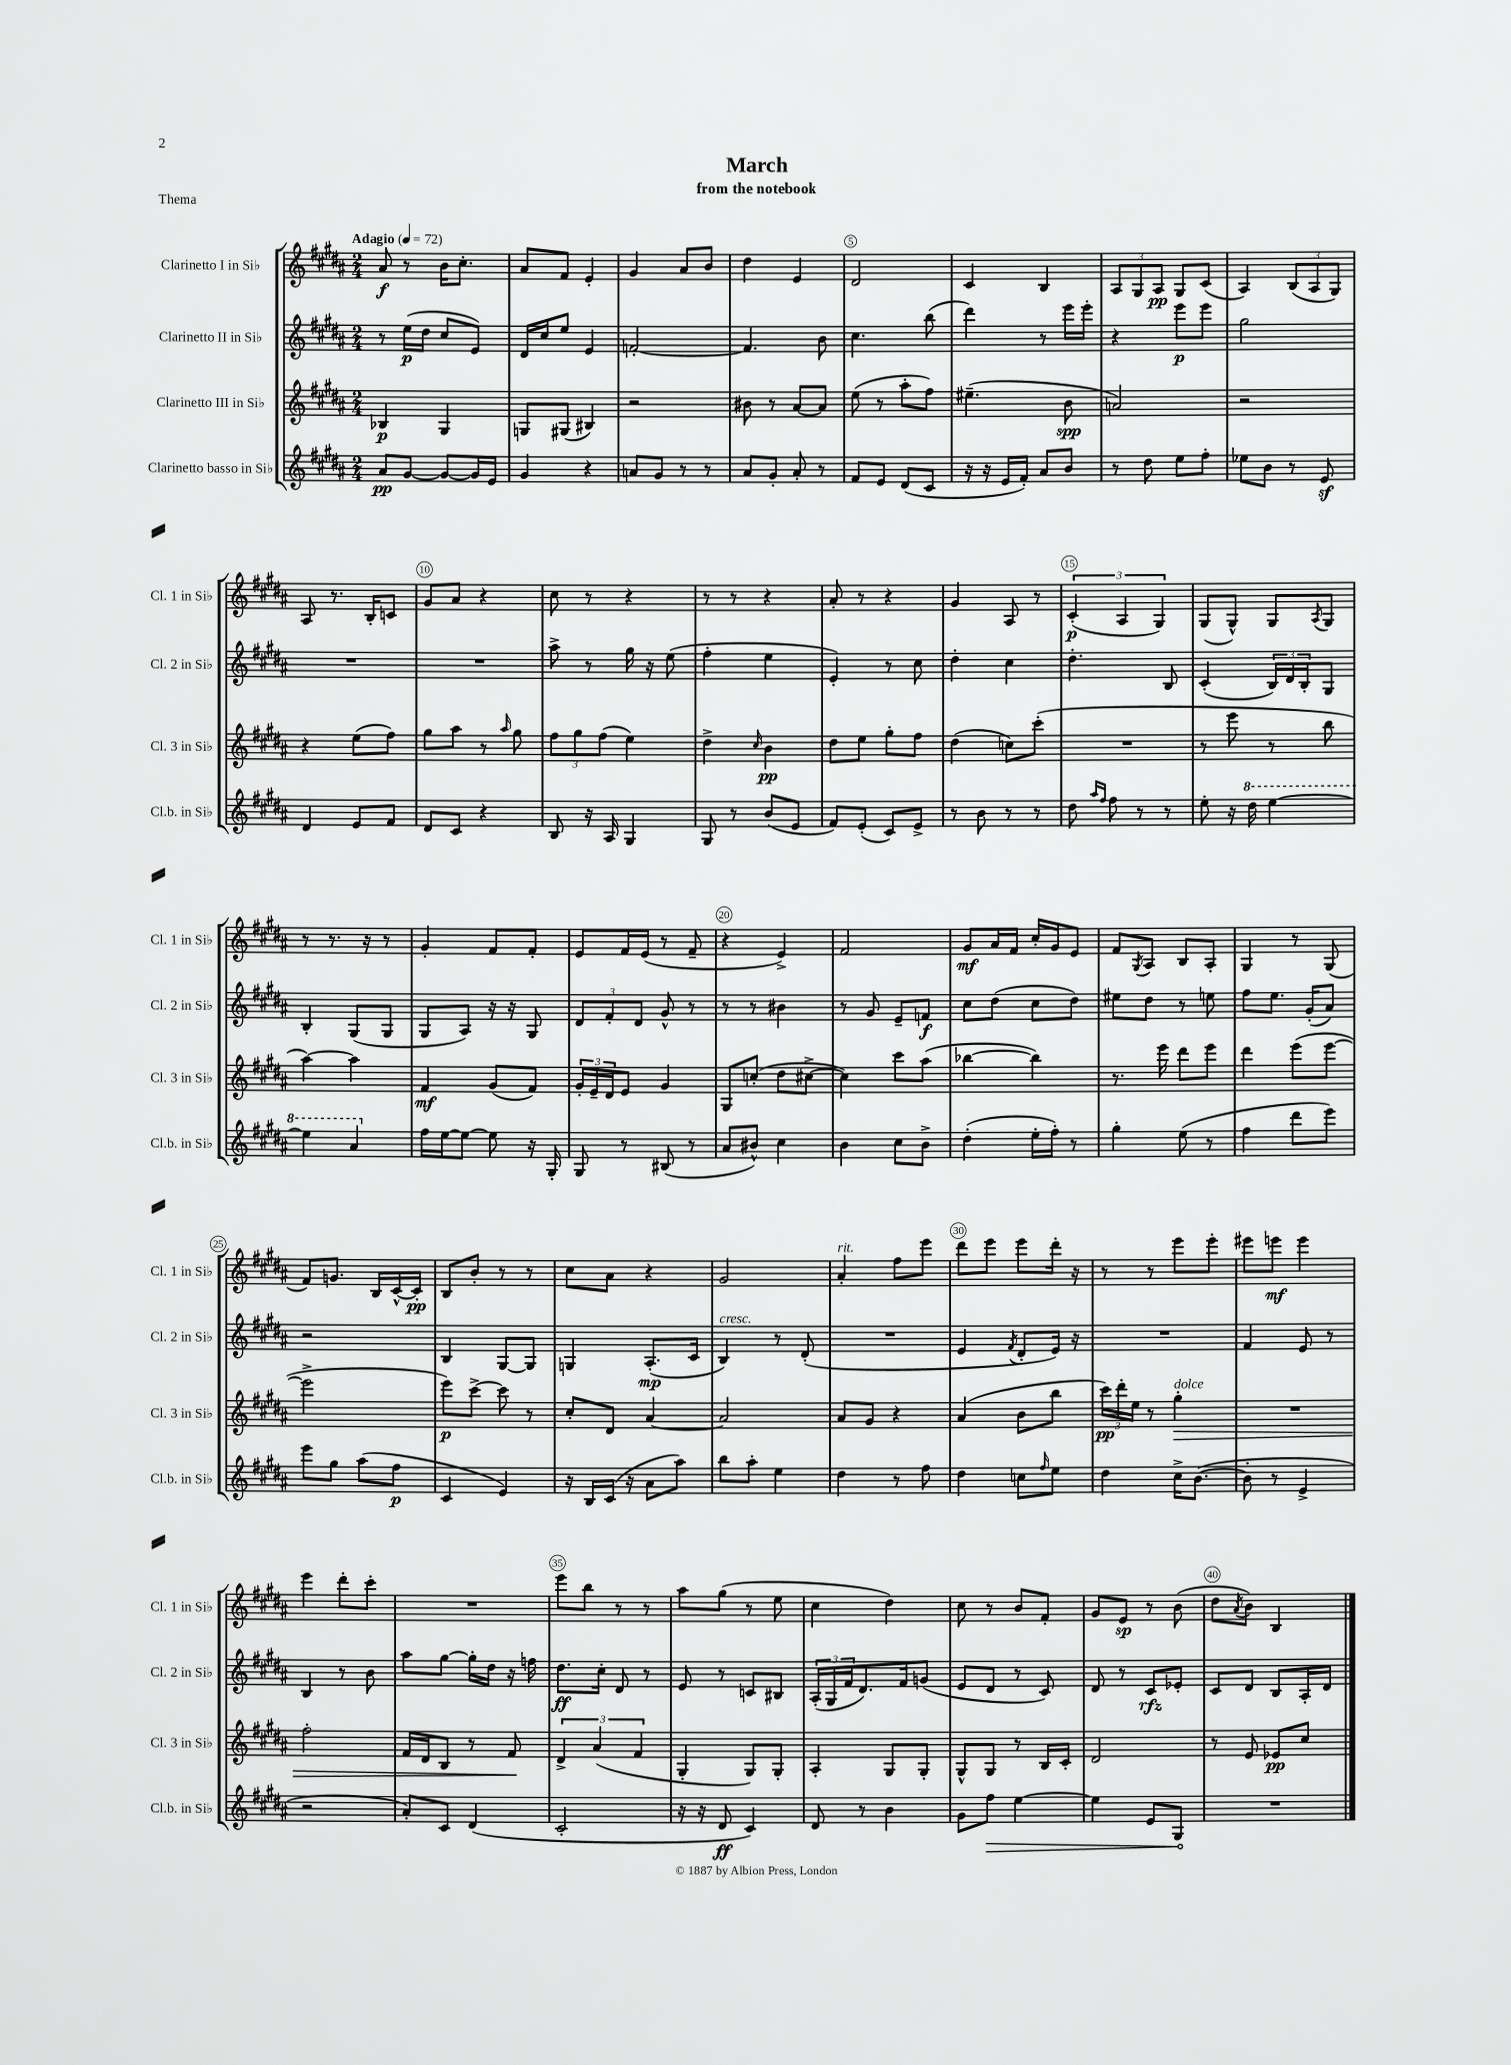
\header { title = "March" subtitle = "from the notebook" piece = "Thema" }
<<
\new StaffGroup <<
\new Staff = "s0" \with { instrumentName = "Clarinetto I in Sib" shortInstrumentName = "Cl. 1 in Sib" } {
    \clef treble \key b \major \numericTimeSignature \time 2/4 \tempo "Adagio" 4 = 72
    ais'8\f r8 b'16 cis''8.-. |
    ais'8 fis'8 e'4-. |
    gis'4 ais'8 b'8 |
    dis''4 e'4 |
    dis'2 |
    cis'4 b4 |
    \tuplet 3/2 { ais8 gis8 ais8\pp } gis8 cis'8( |
    ais4) \tuplet 3/2 { b8( ais8 gis8) } |
    ais8 r8. b16-. c'8 |
    gis'8 ais'8 r4 |
    cis''8 r8 r4 |
    r8 r8 r4 |
    ais'8-. r8 r4 |
    gis'4 ais8 r8 |
    \tuplet 3/2 { cis'4-.\p( ais4 gis4) } |
    gis8( gis8-^) gis8 \acciaccatura { ais8 } gis8 |
    r8 r8. r16 r8 |
    gis'4-. fis'8 fis'8-. |
    e'8 fis'16 e'16( r8 fis'8-- |
    r4 e'4->) |
    fis'2 |
    gis'8\mf ais'16 fis'16 cis''16-. gis'16 e'8 |
    fis'8 \acciaccatura { gis8 } ais8 b8 ais8-. |
    gis4 r8 gis8( |
    fis'8) g'8. b16 cis'16~-^ cis'16-.\pp |
    b8 b'8-. r8 r8 |
    cis''8 ais'8 r4 |
    gis'2 |
    ais'4-.^\markup { \italic "rit." } fis''8 e'''8 |
    dis'''8 e'''8 e'''8 dis'''16-. r16 |
    r8 r8 e'''8 e'''8-. |
    eis'''8 e'''8\mf e'''4 |
    e'''4 dis'''8-. cis'''8-. |
    R2 |
    e'''8 b''8 r8 r8 |
    ais''8 gis''8( r8 e''8 |
    cis''4 dis''4) |
    cis''8 r8 b'8 fis'8-. |
    gis'8 e'8\sp r8 b'8( |
    dis''8 \acciaccatura { ais'8 } b'8) b4 \bar "|." |
}
\new Staff = "s1" \with { instrumentName = "Clarinetto II in Sib" shortInstrumentName = "Cl. 2 in Sib" } {
    \clef treble \key b \major \numericTimeSignature \time 2/4
    r8 e''16\p( dis''16 cis''8 e'8) |
    dis'16 cis''16 e''8 e'4 |
    f'2~-. |
    f'4. b'8 |
    cis''4. b''8( |
    dis'''4) r8 e'''16 e'''16-. |
    r4 e'''8\p e'''8 |
    gis''2 |
    R2 |
    R2 |
    ais''8-> r8 gis''16 r16 e''8( |
    fis''4-. e''4 |
    e'4-.) r8 cis''8 |
    dis''4-. cis''4 |
    dis''4.-. b8 |
    cis'4-.( \tuplet 3/2 { b16) dis'16 b16-. } gis8 |
    b4-. gis8( gis8 |
    gis8 ais8) r16 r16 gis8 |
    \tuplet 3/2 { dis'8 fis'8-. dis'8 } gis'8-^ r8 |
    r8 r8 bis'4 |
    r8 gis'8 e'8-- f'8\f |
    cis''8 dis''8( cis''8 dis''8) |
    eis''8 dis''8 r8 e''8 |
    fis''8 e''8. gis'16-.( ais'8) |
    r2 |
    b4 gis8~ gis8 |
    g4 ais8.-.\mp( cis'16 |
    b4^\markup { \italic "cresc." }) r8 dis'8-.( |
    R2 |
    e'4 \acciaccatura { fis'8 } dis'8-. e'16) r16 |
    R2 |
    fis'4 e'8 r8 |
    b4 r8 b'8 |
    ais''8 gis''8~ gis''16-. dis''16 r16 f''16 |
    dis''8.\ff cis''16-. dis'8 r8 |
    e'8 r8 c'8 bis8 |
    \tuplet 3/2 { ais16-.( gis16 fis'16 } dis'8.) fis'16 g'8( |
    e'8 dis'8 r8 cis'8) |
    dis'8 r8 cis'8\rfz ees'8-. |
    cis'8 dis'8 b8 ais16-. dis'16 \bar "|." |
}
\new Staff = "s2" \with { instrumentName = "Clarinetto III in Sib" shortInstrumentName = "Cl. 3 in Sib" } {
    \clef treble \key b \major \numericTimeSignature \time 2/4
    bes4\p gis4 |
    g8 gis8( bis4) |
    r2 |
    bis'8 r8 ais'8~ ais'8 |
    e''8( r8 ais''8-. fis''8) |
    eis''4.--( b'8\spp |
    a'2) |
    r2 |
    r4 e''8( fis''8) |
    gis''8 ais''8 r8 \grace { ais''16 } gis''8 |
    \tuplet 3/2 { fis''8 gis''8 fis''8( } e''4) |
    dis''4-> \grace { cis''16 } b'4\pp |
    dis''8 e''8 gis''8-. fis''8 |
    dis''4( c''8) cis'''8-.( |
    R2 |
    r8 e'''8 r8 b''8 |
    ais''4~) ais''4 |
    fis'4\mf gis'8( fis'8) |
    \tuplet 3/2 { gis'16-. e'16-- dis'16 } e'8 gis'4 |
    gis8 c''8-.( dis''8 cis''8~-> |
    cis''4) cis'''8 ais''8( |
    bes''4~ bes''4) |
    r8. e'''16 dis'''8 e'''8 |
    dis'''4 e'''8( e'''8~ |
    e'''2-> |
    e'''8\p) cis'''8~-> cis'''8 r8 |
    cis''8-. dis'8 ais'4~ |
    ais'2 |
    ais'8 gis'8 r4 |
    ais'4( b'8 b''8 |
    \tuplet 3/2 { cis'''16\pp) dis'''16-. e''16 } r8 gis''4-.\>^\markup { \italic "dolce" } |
    R2 |
    fis''2-. |
    fis'16 dis'16 b8 r8 fis'8\! |
    \tuplet 3/2 { dis'4-> ais'4( fis'4 } |
    gis4-. gis8) gis8-. |
    ais4-. gis8 gis8-. |
    gis8-^ gis8 r8 b16 cis'16-. |
    dis'2 |
    r8 e'8 ees'8\pp cis''8 \bar "|." |
}
\new Staff = "s3" \with { instrumentName = "Clarinetto basso in Sib" shortInstrumentName = "Cl.b. in Sib" } {
    \clef treble \key b \major \numericTimeSignature \time 2/4
    ais'8\pp gis'8~ gis'8~ gis'16 e'16 |
    gis'4 r4 |
    a'8 gis'8 r8 r8 |
    ais'8 gis'8-. ais'8-. r8 |
    fis'8 e'8 dis'8( cis'8 |
    r16 r16 e'16 fis'16-.) ais'8 b'8 |
    r8 dis''8 e''8 fis''8-. |
    ees''8 b'8 r8 e'8\sf |
    dis'4 e'8 fis'8 |
    dis'8 cis'8 r4 |
    b8 r16 ais16 gis4 |
    gis8 r8 b'8( e'8 |
    fis'8) e'8-.( cis'8) e'8-> |
    r8 b'8 r8 r8 |
    dis''8 \grace { ais''16 fis''16 } fis''8 r8 r8 |
    e''8-. r16 \ottava #1 dis'''16 e'''4~ |
    e'''4 ais''4 \ottava #0 |
    fis''16 e''16~ e''8~ e''8 r16 gis16-. |
    gis8 r8 bis8( r8 |
    ais'8 bis'8-^) cis''4 |
    b'4 cis''8 b'8-> |
    dis''4-.( e''16-. fis''16-.) r8 |
    gis''4-. e''8( r8 |
    fis''4 dis'''8 e'''8) |
    e'''8 gis''8 ais''8( fis''8\p |
    cis'4 e'4) |
    r16 b16 cis'16( r16 ais'8 ais''8) |
    b''8 ais''8-. e''4 |
    dis''4 r8 fis''8 |
    dis''4 c''8 \grace { fis''16 } e''8 |
    dis''4 cis''16-> b'8.~( |
    b'8-. r8 e'4-> |
    r2 |
    ais'8-.) cis'8 dis'4( |
    cis'2-. |
    r16 r16 dis'8\ff cis'4) |
    dis'8 r8 b'4 |
    gis'8 \once \override Hairpin.circled-tip = ##t fis''8\> e''4~ |
    e''4 e'8 gis8\! |
    R2 \bar "|." |
}
>>
>>
\layout { \context { \Score \override BarNumber.break-visibility = ##(#f #t #t) barNumberVisibility = #(every-nth-bar-number-visible 5) \override BarNumber.stencil = #(make-stencil-circler 0.1 0.3 ly:text-interface::print) } }
